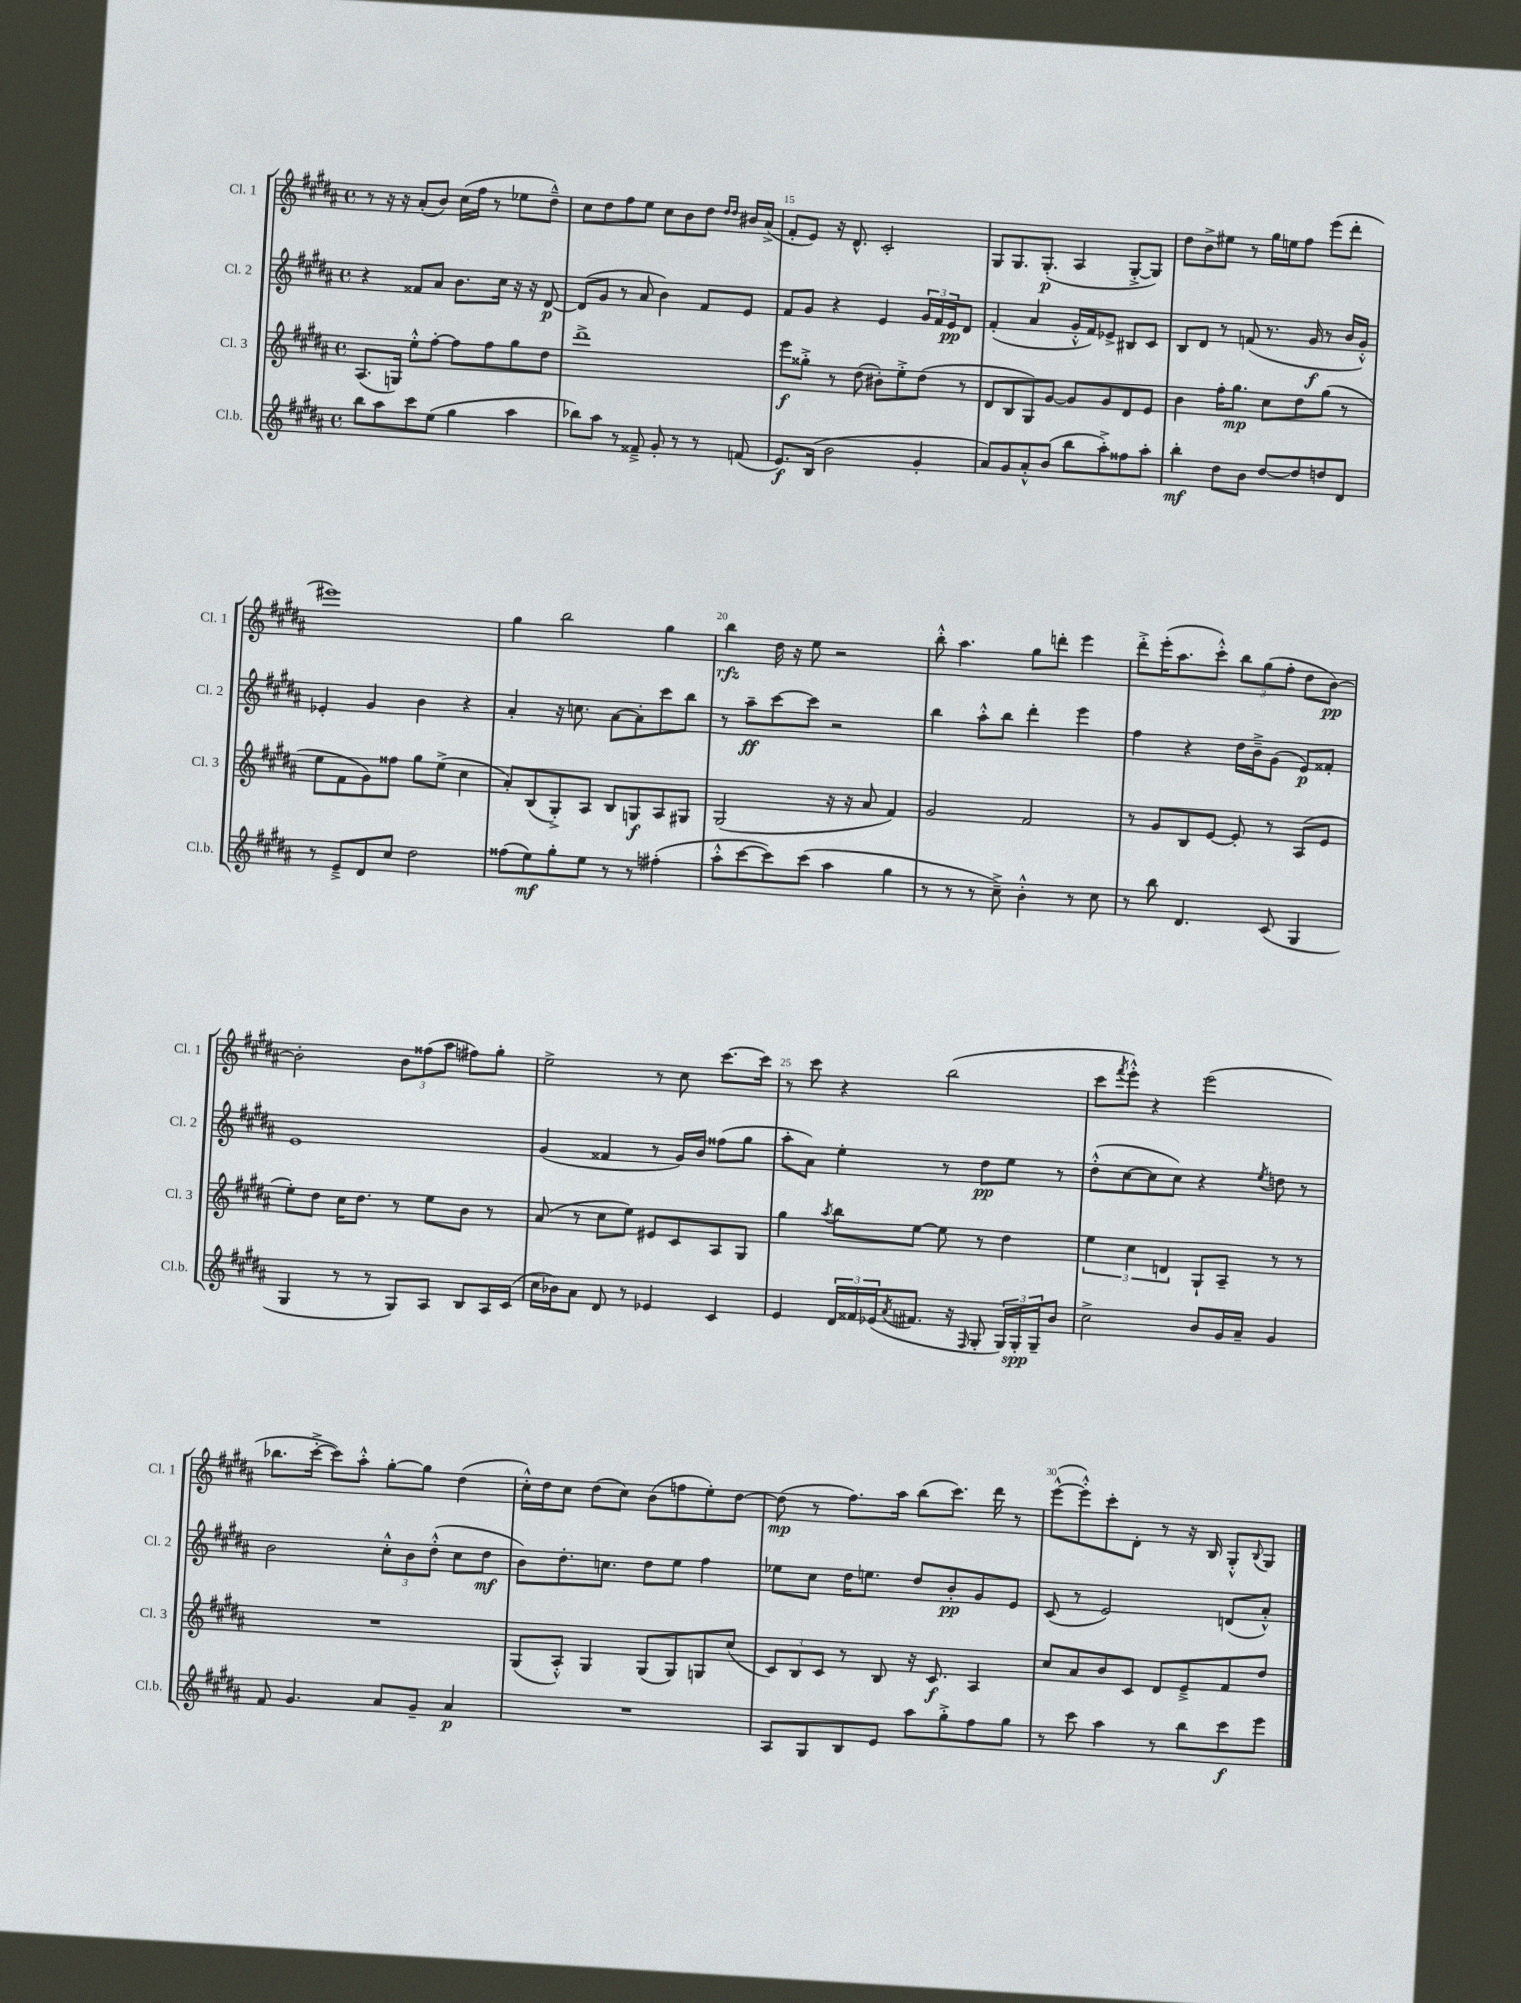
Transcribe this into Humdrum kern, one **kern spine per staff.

**kern	**kern	**kern	**kern
*staff4	*staff3	*staff2	*staff1
*clefG2	*clefG2	*clefG2	*clefG2
*k[f#c#g#d#a#]	*k[f#c#g#d#a#]	*k[f#c#g#d#a#]	*k[f#c#g#d#a#]
*M4/4	*M4/4	*M4/4	*M4/4
*met(c)	*met(c)	*met(c)	*met(c)
8bb	(8.A#	4r	8r
8aa#	.	.	16r
.	16G)	.	16r
8ccc#	8ee'^^	8f##	(8a#'
(8ee	[8ff#'	8a#	8b)
4gg#	8ff#]	8.b	(16cc#
.	.	.	16ff#
.	8ff#	.	8r
.	.	16cc#	.
4aa#	8gg#	16r	8ee-
.	.	16r	.
.	8dd#	[8d#	8dd#~^^)
=	=	=	=
8bb-)	1ddd#^	(8d#]	8cc#
8aa#	.	8g#	8dd#
8r	.	8r	8ff#
8f##~^	.	8a#	8ee
8g#'	.	4b)	8cc#
8r	.	.	8b
8r	.	8f#	8dd#
.	.	.	16qqdd#
.	.	.	16qqdd#
(8f	.	8e	16b#
.	.	.	(16a#^
=	=	=	=
8.e)	8eee	8f#	8f#'
.	8gg##'^	8g#	8e)
(16B	.	.	.
2b	8r	4r	16r
.	.	.	8.d#^^
.	(8dd#	.	.
.	8b#')	4e	2c#'
.	8ee'^	.	.
4g#'	(8dd#	24g#	.
.	.	24f#	.
.	.	24e	.
.	8r	8d#	.
=	=	=	=
8a#)	8d#	(4f#'	8G#
8g#	8B	.	8.G#
8a#'^^	8G#)	4a#	.
.	.	.	(8.G#'
(8b	[8g#	.	.
8bb	8g#]	16g#'^^	4A#
.	.	16f#)	.
8aa#'^)	8g#	8e-^	.
8ff##	8d#	8B#	[8G#'^
8aa#'	8e	8c#	8G#])
=	=	=	=
4bb'	4b	8B	8dd#
.	.	8d#	8b^
8dd#	16ff#'	8r	8ee#
.	8.gg#	.	.
8b	.	(8f	8r
[8dd#	8cc#	8.r	16gg#
.	.	.	16ee
8dd#]	8dd#	.	8ff#
.	.	16g#	.
8dd	(8gg#	8r	(8eee
8d#	8r	16b	8ddd#'
.	.	16g#'^^)	.
=	=	=	=
8r	8ee	4e-'	1eee#)
8e~^	8f#	.	.
8d#	8g#)	4g#	.
8cc#	8ff##	.	.
2dd#	8gg#	4b	.
.	(8ee^	.	.
.	4cc#	4r	.
=	=	=	=
(8ff##	8a#')	4a#'	4gg#
8ee)	(8B	.	.
8gg#'	8G#'^)	16r	2bb
.	.	8.cc	.
8ee	8A#	.	.
8r	8B	[8a#	.
8r	8G	8a#']	.
(4ff#'	8A#	8ccc#	4gg#
.	8G#	8bb	.
=	=	=	=
8aa#'^^	(2G#	8r	4bb
[8ccc#	.	8aa#~	.
8ccc#])	.	[8ccc#	16dd#
.	.	.	16r
(8ccc#	.	8ccc#]	8ee
4aa#	16r	2r	2r
.	16r	.	.
.	8a#	.	.
4gg#	4f#)	.	.
=	=	=	=
8r	2g#	4bb	8bb'^^
8r	.	.	4.aa#
8r	.	8aa#'^^	.
8cc#~^)	.	8bb	.
4b'^^	2f#	4ddd#'	8gg#
.	.	.	8ddd'
8r	.	4eee	4eee
8cc#	.	.	.
=	=	=	=
8r	8r	4ff#	8ddd#'^
8bb	8g#	.	(16eee'
.	.	.	8.aa#
4.d#	8B	4r	.
.	[8e	.	8ccc#'^^)
.	8e']	16dd#	12bb
.	.	16b~^	.
.	.	.	(12gg#
(8c#	8r	(8g#	.
.	.	.	12ff#'
4G#	(8A#	8e)	8dd#
.	8e	8f##'	[8b)
=	=	=	=
4G#	8ee')	1e	2b']
.	8dd#	.	.
8r	16cc#	.	.
.	8.dd#	.	.
8r	.	.	.
8G#)	8r	.	12b
.	.	.	(12ff##
8A#	8ee	.	.
.	.	.	12aa#
8B	8b	.	8ff#)
16A#	8r	.	8gg#'
(16c#	.	.	.
=	=	=	=
16cc#	(8a#	(4g#	2ee^
16b-)	.	.	.
8a#	8r	.	.
8d#	8cc#	4f##	.
8r	8ee)	.	.
4e-	8e#	8r	8r
.	8c#	16g#)	8cc#
.	.	16b	.
4c#	8A#	(8ff##	[8.ccc#
.	8G#	8gg#	.
.	.	.	16ccc#]
=	=	=	=
4e	4gg#	8aa#'	8r
.	.	8a#)	8ccc#
.	8qaa#	.	.
24d#	8bb	4ee'	4r
24f##	.	.	.
(24e-	.	.	.
8qa#	.	.	.
8.f#	[8ee	.	.
.	8ee]	8r	(2bb
16r	.	.	.
16qqF#	.	.	.
8G#'	8r	8dd#	.
24G#)	4dd#	8ee	.
24G#'	.	.	.
24G#~	.	.	.
8b	.	8r	.
=	=	=	=
2cc#^	6ee	(8dd#'^^	8ccc#
.	.	.	8qfff#
.	.	[8cc#	8eee'^^)
.	6cc#	.	.
.	.	8cc#]	4r
.	6d	.	.
.	.	8cc#)	.
8b	8G#`	4r	(2eee
16g#	8A#~	.	.
16a#~	.	.	.
.	.	8qee	.
4g#	8r	8dd	.
.	8r	8r	.
=	=	=	=
8f#	1r	2b	8.bb-
4.g#	.	.	.
.	.	.	[16ccc#'^
.	.	.	8ccc#])
.	.	.	8aa#'^^
8a#	.	12cc#'^^	[8gg#'
.	.	12b	.
8g#~	.	.	8gg#]
.	.	(12dd#'^^	.
4a#	.	8cc#	(4dd#
.	.	8dd#	.
=	=	=	=
1r	(8G#	8b)	16cc#'^^)
.	.	.	16dd#
.	8A#'^^)	8.dd#'	8cc#
.	4G#	.	(8dd#
.	.	8.cc	.
.	.	.	8cc#)
.	(8G#	8dd#	(8b
.	8G#)	8ee	8ff
.	8G	4ff#	8ee')
.	(8cc#	.	[8dd#
=	=	=	=
8A#	12c#)	8ee-	(8dd#]
.	12B	.	.
8G#	.	8cc#	8r
.	12c#	.	.
8B	8r	16dd#	8.ff#)
.	.	8.ee	.
8e	8B	.	.
.	.	.	16aa#
8aa#	16r	8dd#	(8bb
.	8.c#	.	.
8gg#'^	.	8b'	8.ccc#)
8ff#	4A#	8g#	.
.	.	.	16ddd#
8gg#	.	8e	8r
=	=	=	=
8r	8cc#	(8c#	([8eee^^
8ccc#	8a#	8r	8eee'^^])
4aa#	8b	2e)	8ccc#'
.	8c#	.	8d#'
8r	8d#	.	8r
8bb	8e~^	.	16r
.	.	.	16B
8ccc#	8f#	(8d	8G#'^^
.	.	.	8qqB
8eee	8dd#	8a#'^^)	8G#
==	==	==	==
*-	*-	*-	*-
